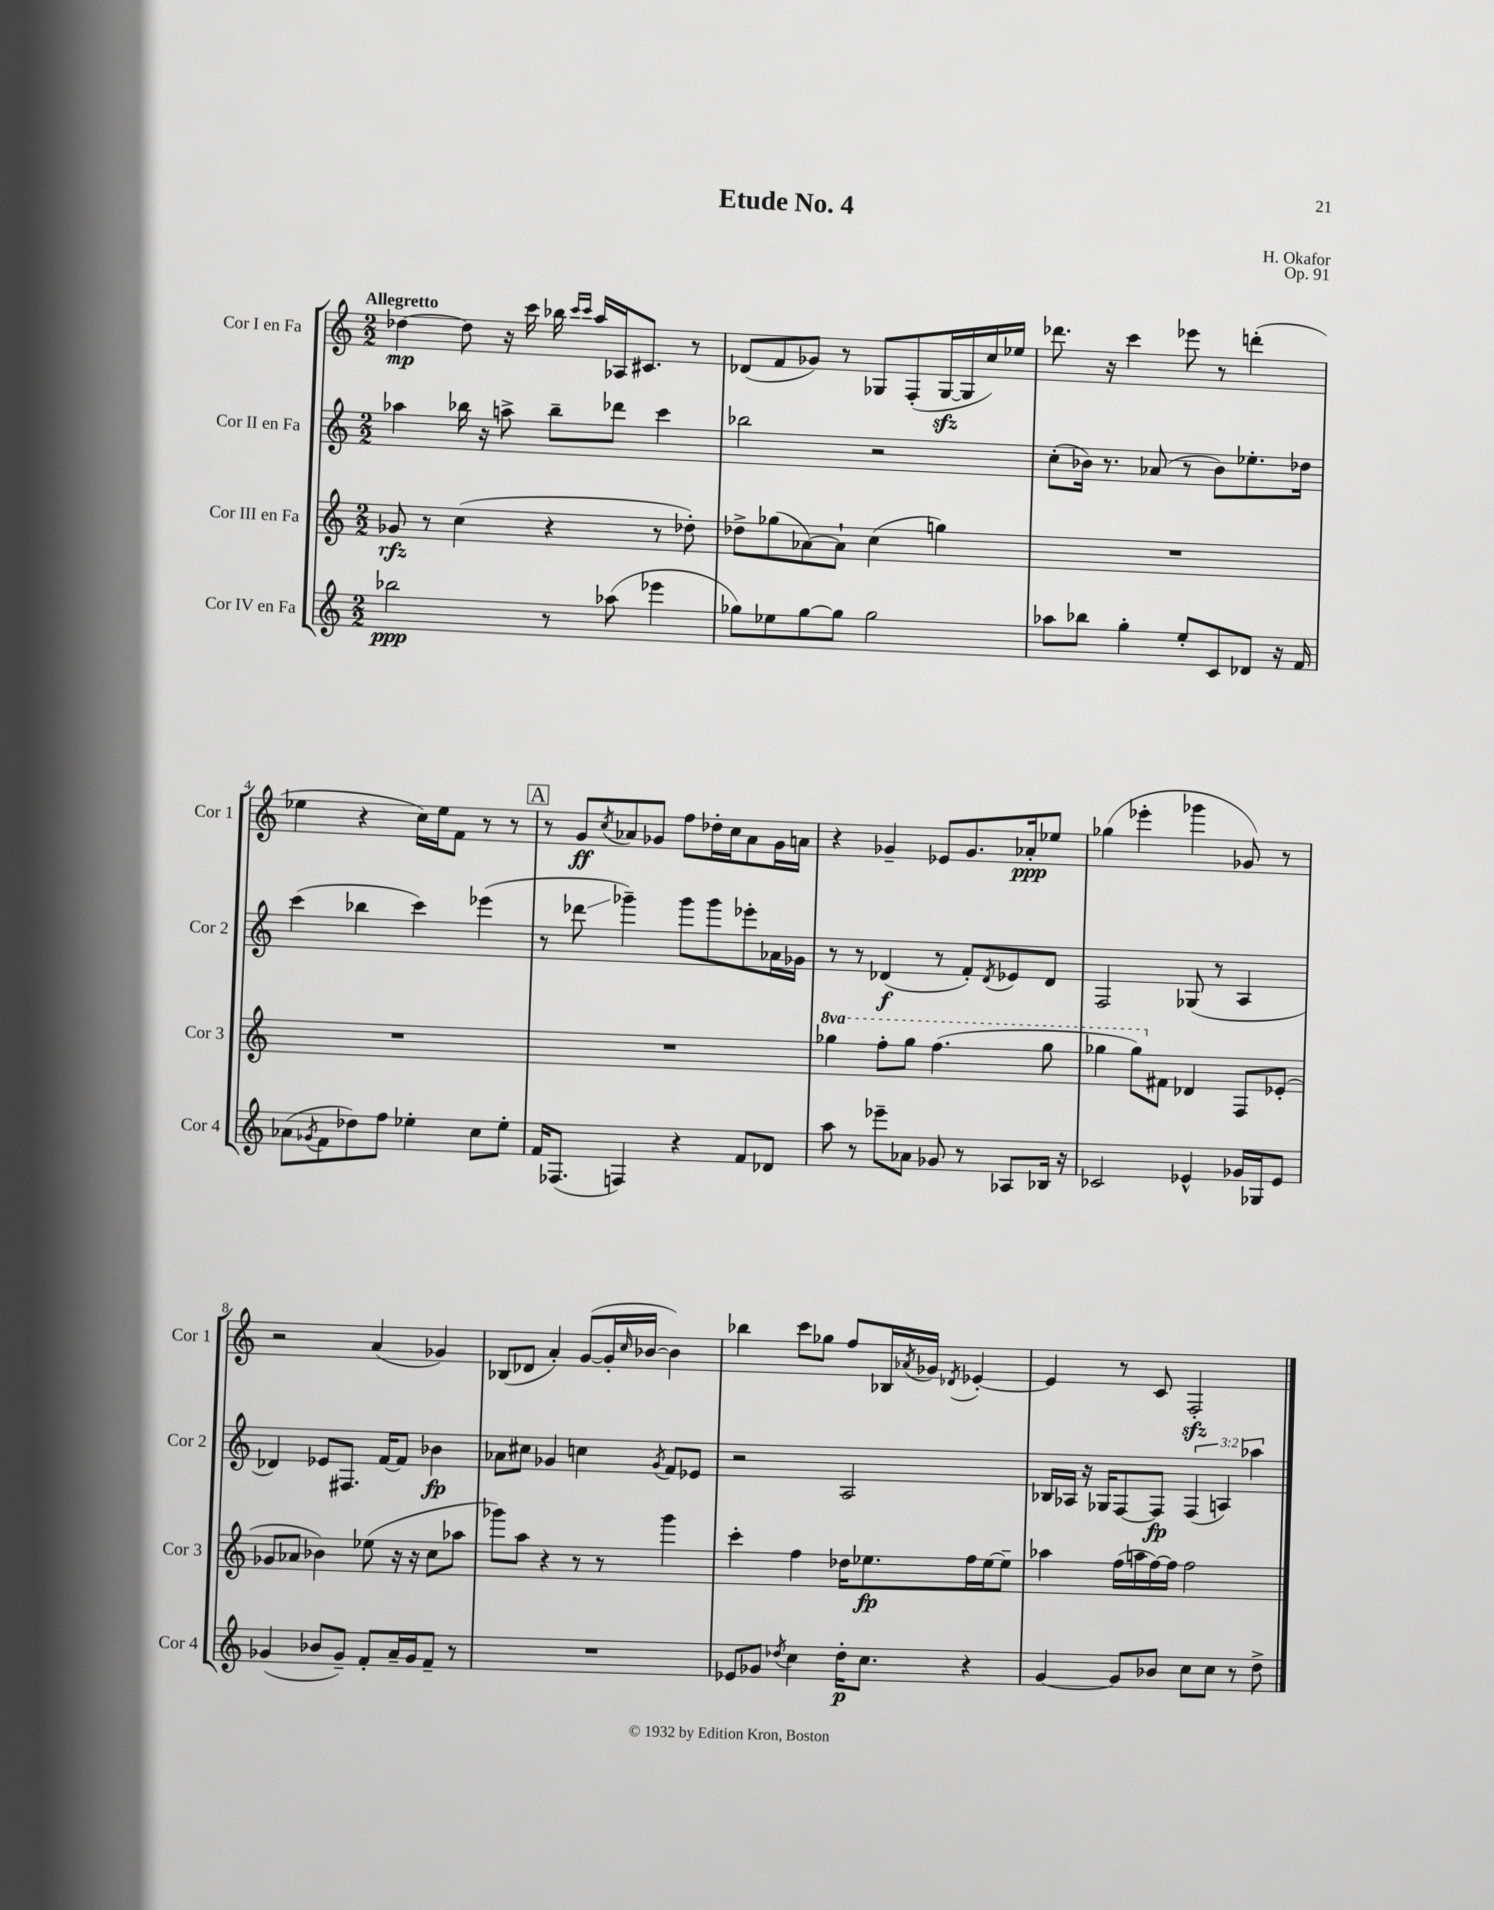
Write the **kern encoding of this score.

**kern	**kern	**kern	**kern
*staff4	*staff3	*staff2	*staff1
*clefG2	*clefG2	*clefG2	*clefG2
*k[]	*k[]	*k[]	*k[]
*M2/2	*M2/2	*M2/2	*M2/2
2bb-	8g-	4aa-	[4dd-
.	8r	.	.
.	(4cc	16bb-	8dd-]
.	.	16r	.
.	.	8aa^	16r
.	.	.	16ccc
8r	4r	8bb-~	16bb-
.	.	.	16qqccc
.	.	.	16qqccc
.	.	.	16aa
(8aa-	.	8ddd-	16A-
.	.	.	8.c#
4eee-	8r	4ccc	.
.	8dd-')	.	8r
=	=	=	=
8gg-)	8dd-^	2bb-	(8d-
8ee-	(8gg-	.	8f
[8gg-	[8a-)	.	8g-)
8gg-]	8a-`]	.	8r
2gg-	(4cc	2r	8G-
.	.	.	(8F'
.	4gg)	.	[16G-
.	.	.	16G-]
.	.	.	16cc)
.	.	.	16ee-
=	=	=	=
8aa-	1r	(8cc'	8.ddd-
8bb-	.	16b-)	.
.	.	8.r	16r
4gg'	.	.	4ccc
.	.	(8a-	.
8ee'	.	8r	8eee-
8c	.	8b-)	8r
8d-	.	8.ee-'	(4ddd'
16r	.	.	.
16f	.	16dd-	.
=	=	=	=
(8a-	1r	(4ccc	4ee-
8qg-	.	.	.
8f	.	.	.
8dd-)	.	4bb-	4r
8ff	.	.	.
4ee-'	.	4ccc)	16cc)
.	.	.	16ee-
.	.	.	8f
8cc	.	(4eee-	8r
8ee-'	.	.	8r
=	=	=	=
16f	1r	8r	8r
(8.F-	.	.	.
.	.	8ddd-	8g
.	.	.	8qcc
4F)	.	4ggg-~)	8a-
.	.	.	8g-
4r	.	8ggg-	8ff
.	.	8ggg-	16dd-'
.	.	.	16cc
8f	.	8eee-'	8a-
8d-	.	16a-	16g-
.	.	16g-	16a
=	=	=	=
8aa	4ggg-	8r	4r
8r	.	8r	.
8eee-~	8fff'	(4d-	4g-~
8a-	8ggg-	.	.
8g-	(4.fff	8r	8e-
8r	.	8f')	8.g-
.	.	8qd-	.
8A-	.	8e-	.
.	.	.	16a-'
16B-	8ggg-	8d-	8ee-
16r	.	.	.
=	=	=	=
2c-	4ggg-	2F	(4gg-
.	8ggg-)	.	4eee-'
.	8f#	.	.
4e-^^	4d-	(8G-	4ggg-
.	.	8r	.
16g-	8F	4A	8g-)
16G-	.	.	.
8e-	(8e-'	.	8r
=	=	=	=
(4g-	8g-	4d-)	2r
.	8a-	.	.
8b-	4b-)	8e-	.
8g-~)	.	8.F#	.
8f'	(8ee-	.	(4a
.	.	[16f	.
16a~	16r	8f]	.
16g-	16r	.	.
8f~	8cc	4b-	4g-)
8r	8aa-	.	.
=	=	=	=
1r	8ggg-)	8a-	(8B-
.	8aa	8cc#	8d-
.	4r	4g-	4a')
.	8r	4cc	([8g
.	8r	.	16g']
.	.	.	16qqcc
.	.	.	[16b-
.	.	8qg-	.
.	4ggg-	8f	4b-])
.	.	8e-	.
=	=	=	=
8e-	4ccc'	2r	4bb-
8g-	.	.	.
8qdd-	.	.	.
4cc	4ff	.	8ccc
.	.	.	8gg-
16dd-'	16dd-	2A	8ff
8.cc	8.ee-	.	.
.	.	.	16B-
.	.	.	8qa-
.	.	.	16g-
.	.	.	8qd-
4r	16ff	.	[4e-'
.	[16ee-	.	.
.	8ee-~]	.	.
=	=	=	=
[4g	4aa-	16B-	4e-]
.	.	16A-	.
.	.	16r	.
.	.	16G-	.
8g]	(16ff	[8F	8r
.	16aa	.	.
8b-	[16ff)	8F]	8c
.	16ff]	.	.
8cc	2ff	(6F	2F'
8cc	.	.	.
.	.	6A)	.
8r	.	.	.
.	.	6aa-	.
8dd^	.	.	.
==	==	==	==
*-	*-	*-	*-
